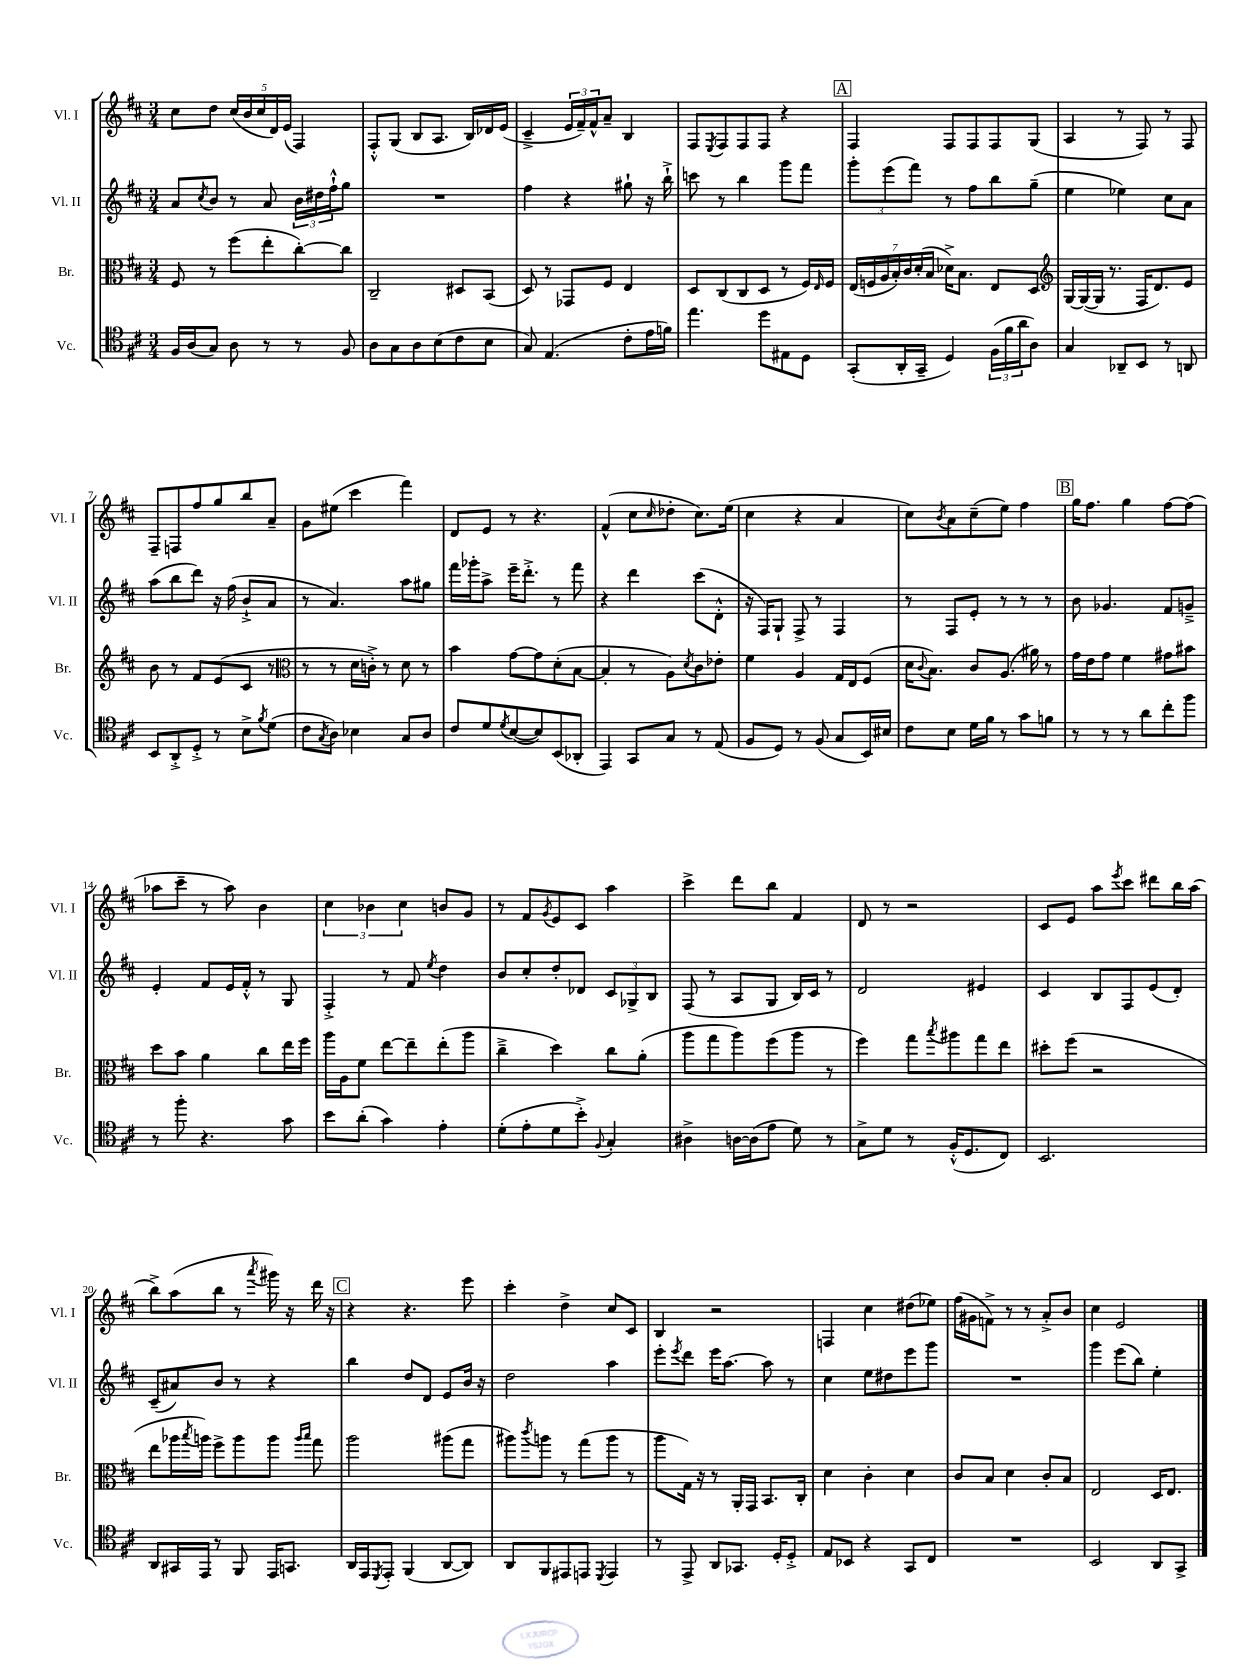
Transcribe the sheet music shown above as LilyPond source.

<<
\new StaffGroup <<
\new Staff = "s0" \with { instrumentName = "Vl. I" shortInstrumentName = "Vl. I" } {
    \clef treble \key d \major \numericTimeSignature \time 3/4
    cis''8 d''8 \tuplet 5/4 { cis''16( b'16 cis''16 d'16) e'16( } fis4) |
    fis8-.-^ g8( b8 a8. b16) des'16 e'16( |
    cis'4---> \tuplet 3/2 { e'16 fis'16--) fis'16-^ } a'8-- b4 |
    fis8 \acciaccatura { e8 } fis8 fis8 fis8 r4 |
    \mark \markup { \box "A" } fis4 fis8 fis8 fis8 g8( |
    a4 r8 fis8) r8 fis8 |
    fis8-- f8 fis''8 g''8 b''8 a'8-- |
    g'8 eis''8( cis'''4 fis'''4) |
    d'8 e'8 r8 r4. |
    fis'4-^( cis''8 \grace { cis''16 } des''8-. cis''8.) e''16( |
    cis''4 r4 a'4 |
    cis''8) \acciaccatura { b'8 } a'8 cis''8--( e''8) fis''4 |
    \mark \markup { \box "B" } g''16 fis''8. g''4 fis''8~ fis''8( |
    aes''8 cis'''8-- r8 aes''8) b'4 |
    \tuplet 3/2 { cis''4 bes'4 cis''4 } b'8 g'8 |
    r8 fis'8 \acciaccatura { g'8 } e'8 cis'8 a''4 |
    cis'''4-> d'''8 b''8 fis'4 |
    d'8 r8 r2 |
    cis'8 e'8 a''8 \acciaccatura { e'''8 } cis'''8 dis'''8 b''16 a''16( |
    b''8->) a''8( b''8 r8 \acciaccatura { a'''8 } gis'''16) r16 d'''16 r16 |
    \mark \markup { \box "C" } r4 r4. e'''8 |
    cis'''4-. d''4-> cis''8 cis'8 |
    b4 r2 |
    f4 cis''4 dis''8( ees''8) |
    fis''16( gis'16 f'8->) r8 r8 a'8-.-> b'8 |
    cis''4 e'2 \bar "|." |
}
\new Staff = "s1" \with { instrumentName = "Vl. II" shortInstrumentName = "Vl. II" } {
    \clef treble \key d \major \numericTimeSignature \time 3/4
    a'8 \acciaccatura { cis''8 } b'8 r8 a'8 \tuplet 3/2 { b'16 dis''16 fis''16-!-^ } g''8 |
    R2. |
    fis''4 r4 gis''8-! r16 b''16-!-> |
    c'''8 r8 b''4 g'''8 fis'''8 |
    \mark \markup { \box "A" } \tuplet 3/2 { g'''8-. e'''8( fis'''8) } r8 fis''8 b''8 g''8--( |
    e''4 ees''4) cis''8 a'8 |
    a''8( b''8 d'''8) r16 fis''16( b'8-!-> a'8 |
    r8 a'4.) a''8 gis''8 |
    fis'''16 ges'''16-. a''8-> e'''16-- d'''8.-.-> r8 fis'''8 |
    r4 d'''4 cis'''8( d'8-.-^ |
    r16 fis16) g8-! fis8-> r8 fis4 |
    r8 fis8 e'8-. r8 r8 r8 |
    \mark \markup { \box "B" } b'8 ges'4. fis'8 g'8---> |
    e'4-. fis'8 e'16 fis'16-.-^ r8 g8 |
    fis4-.-> r8 fis'8 \acciaccatura { e''8 } d''4 |
    b'8 cis''8-. d''8-. des'8 \tuplet 3/2 { cis'8 ges8-> b8 } |
    fis8( r8 a8 g8 b16) cis'16 r8 |
    d'2 eis'4 |
    cis'4 b8 fis8 e'8( d'8-.) |
    cis'8--( ais'8) b'8 r8 r4 |
    \mark \markup { \box "C" } b''4 d''8 d'8 e'8 b'16 r16 |
    d''2 a''4 |
    e'''8-. \acciaccatura { e'''8 } d'''8 e'''16 a''8.~ a''8 r8 |
    cis''4 e''8 dis''8 e'''8 g'''8 |
    R2. |
    g'''4 e'''8( b''8) e''4-. \bar "|." |
}
\new Staff = "s2" \with { instrumentName = "Br." shortInstrumentName = "Br." } {
    \clef alto \key d \major \numericTimeSignature \time 3/4
    fis8 r8 fis''8( e''8-. cis''8~-.) cis''8 |
    cis2-- dis8 b,8( |
    d8) r8 ges,8 fis8 e4 |
    d8 cis8( cis8 d8 r8 fis16) \grace { e16 } fis16 |
    \mark \markup { \box "A" } \tuplet 7/4 { e16( f16 a16 b16-.) cis'16 d'16-.( b16 } des'16->) b8. e8 d8 |
    \clef treble g16~ g16~( g16 r8. fis16 d'8.) e'8 |
    b'8 r8 fis'8 e'8( cis'8 r8 |
    \clef alto r8 r8 d'16 c'16-.->) r8 d'8 r8 |
    b'4 g'8~ g'8 d'8-.( b8~ |
    b4-. r8 a8) \acciaccatura { d'8 } cis'8 ees'8-. |
    fis'4 a4 g16 e16 fis8( |
    d'16 \appoggiatura { cis'8 } b8.) cis'8 a8.( ais'16) r8 |
    \mark \markup { \box "B" } g'16 e'16 g'8 fis'4 gis'8 bis'8 |
    d''8 b'8 a'4 cis''8 e''16 fis''16 |
    a''16 a16 fis'8 e''8~ e''8-- e''8-.( a''8 |
    cis''4---> d''4) cis''8 a'8-.( |
    a''8 g''8 a''8) fis''8( a''8 r8 |
    fis''4) g''8 \acciaccatura { b''8 } ais''8 g''8 e''8 |
    dis''8-. fis''8( r2 |
    e''8 aes''16 \acciaccatura { b''8 } a''16) fis''8-> a''8 a''8 \grace { a''16 b''16 } g''8 |
    \mark \markup { \box "C" } a''2 ais''8( g''8 |
    ais''8) \acciaccatura { cis'''8 } a''8 r8 g''8( a''8 r8 |
    a''8 g16) r16 r8 a,16-. g,16 b,8. cis16-. |
    d'4 cis'4-. d'4 |
    cis'8 b8 d'4 cis'8-. b8 |
    e2 d16 e8. \bar "|." |
}
\new Staff = "s3" \with { instrumentName = "Vc." shortInstrumentName = "Vc." } {
    \clef tenor \key d \major \numericTimeSignature \time 3/4
    fis16 a16( g8) a8 r8 r8 fis8 |
    a8 g8 a8 b8( cis'8 b8 |
    g8) e4.( cis'8-. e'16 f'16) |
    e''4. d''8 eis8 d8 |
    \mark \markup { \box "A" } g,8-.( a,16-. g,16-- d4) \tuplet 3/2 { fis16( fis'16 a'16 } a8) |
    g4 aes,8-- b,8 r8 a,8 |
    b,8 a,8-.-> d8-.-> r8 b8-> \acciaccatura { fis'8 } d'8( |
    cis'8 \acciaccatura { g8 } a8) bes4 g8 a8 |
    cis'8 d'8 \acciaccatura { d'8 } b8~( b8) b,8( aes,8-. |
    e,4) g,8 g8 r8 e8( |
    fis8 d8) r8 fis8( g8 b,16) bis16 |
    cis'8 b8 d'16 fis'16 r8 g'8 f'8 |
    \mark \markup { \box "B" } r8 r8 r8 a'8 cis''8-. fis''8 |
    r8 fis''8-. r4. g'8 |
    b'8 a'8-.( g'4) e'4-. |
    d'8-.( e'8-. d'8 b'8-.->) \appoggiatura { fis8 } g4-. |
    ais4-> a16~ a16( e'8 d'8) r8 |
    g8-> d'8 r8 fis16-.-^( d8. cis8) |
    b,2. |
    a,8 gis,16 e,16 r8 fis,8 e,16 g,8. |
    \mark \markup { \box "C" } a,16 e,16 \acciaccatura { d,8 } e,8-. fis,4( a,8~ a,8) |
    a,8 fis,8 eis,8 e,8 \acciaccatura { d,8 } e,4 |
    r8 e,8-> a,8 ges,8. d16-. d8-.-> |
    e8 bes,8 r4 g,8 cis8 |
    R2. |
    b,2 a,8 g,8-> \bar "|." |
}
>>
>>
